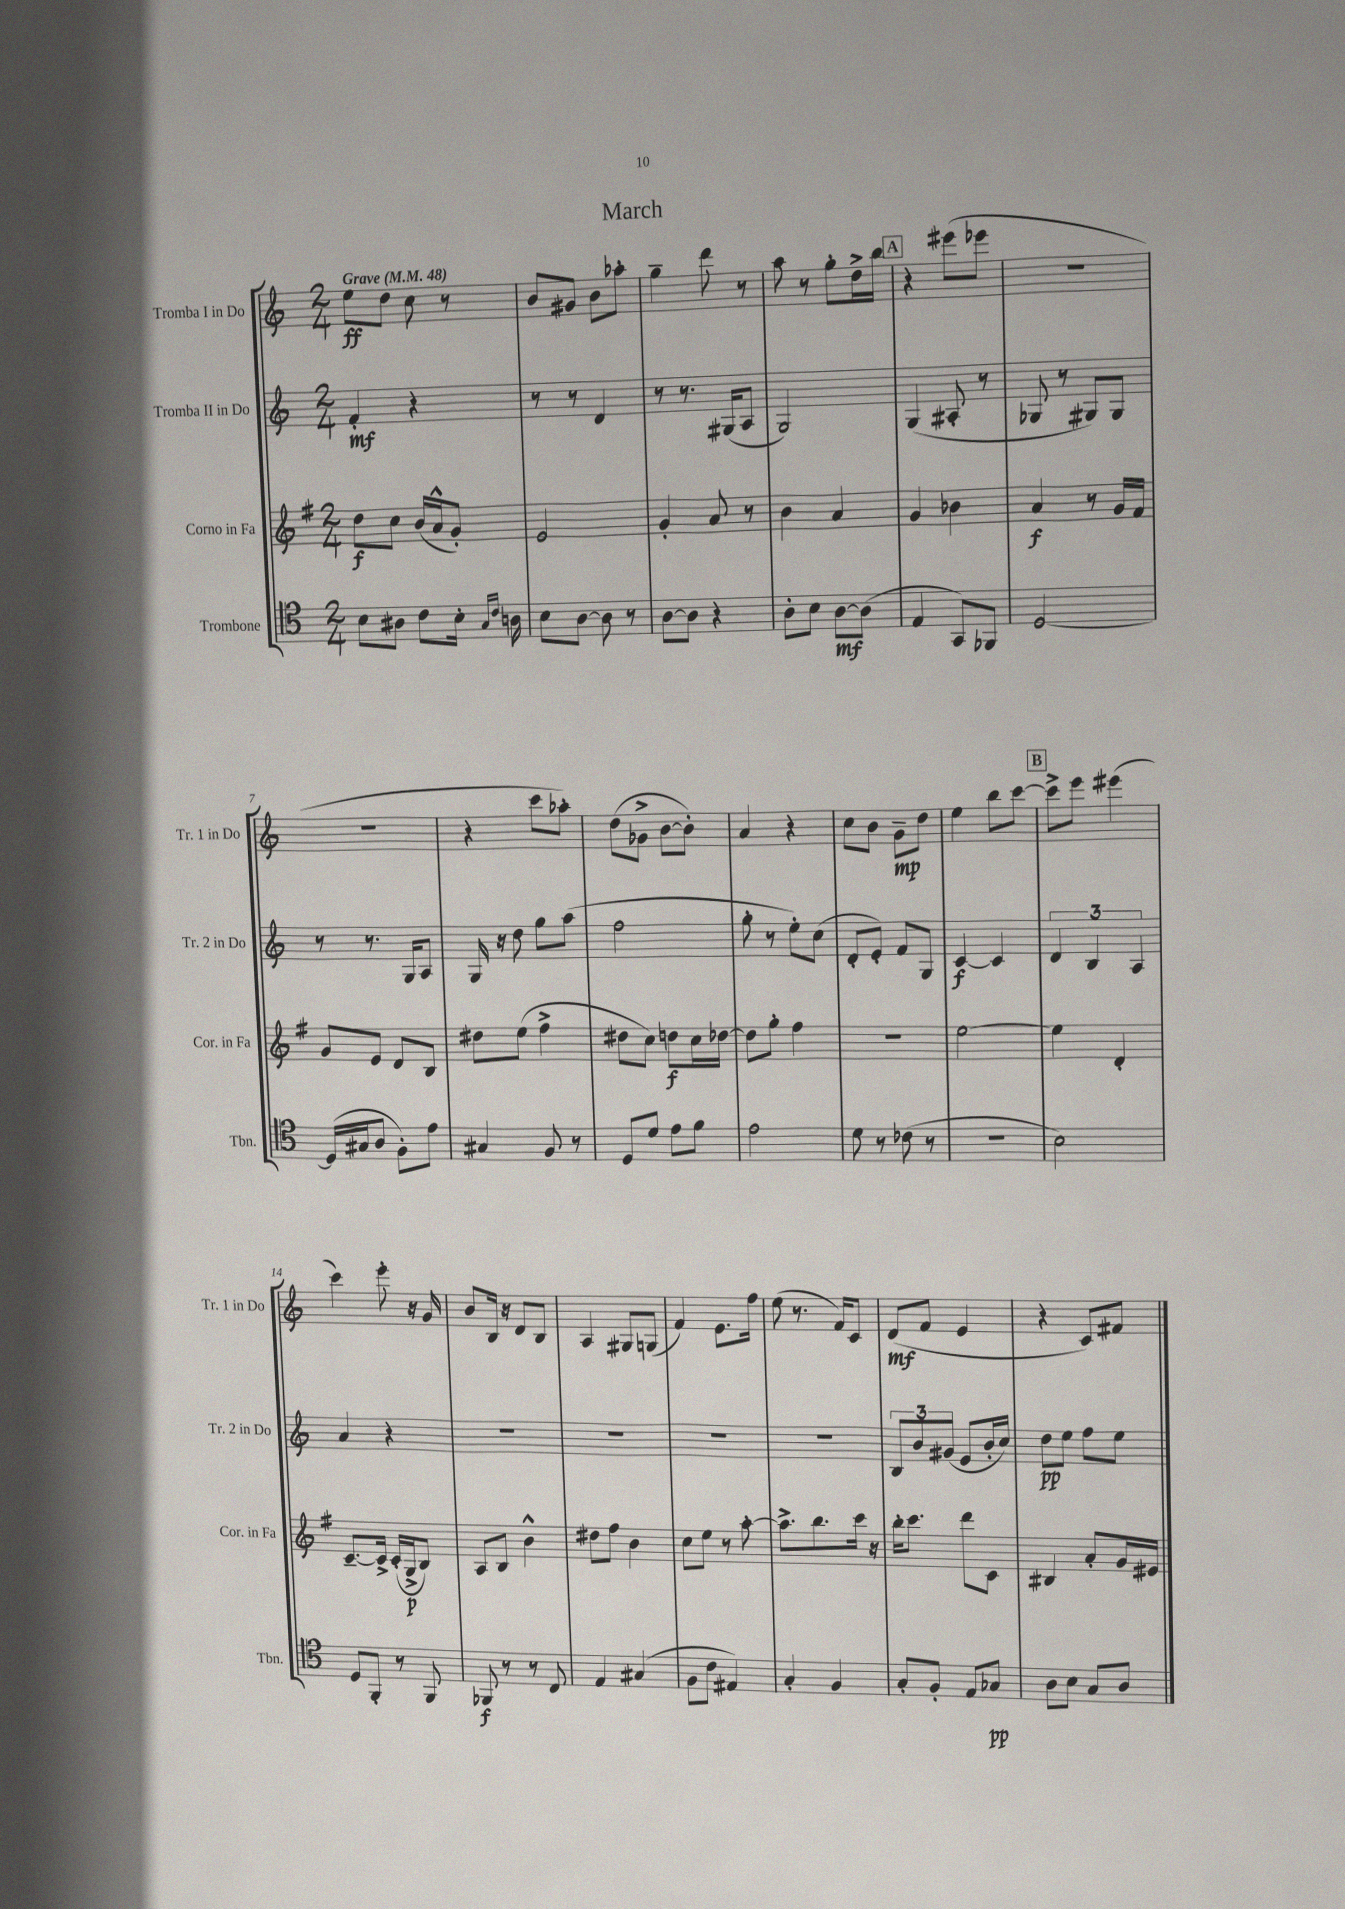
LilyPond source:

\header { title = "March" }
<<
\new StaffGroup <<
\new Staff = "s0" \with { instrumentName = "Tromba I in Do" shortInstrumentName = "Tr. 1 in Do" } {
    \clef treble \key c \major \numericTimeSignature \time 2/4 \tempo "Grave" 4 = 48
    e''8\ff d''8 c''8 r8 |
    b'8 gis'8 b'8 aes''8-. |
    g''4-- d'''8 r8 |
    a''8 r8 g''8-. d''16-> b''16 |
    \mark \markup { \box "A" } r4 eis'''8( ees'''8 |
    r2 |
    r2 |
    r4 c'''8 aes''8-.) |
    d''8( ges'8-> b'8~ b'8-.) |
    a'4 r4 |
    c''8 b'8 g'8--\mp d''8 |
    e''4 b''8 c'''8~ |
    \mark \markup { \box "B" } c'''8-> e'''8 eis'''4( |
    c'''4) e'''8-. r16 g'16 |
    b'8 b16 r16 d'8 b8 |
    a4 gis8 g8( |
    f'4) e'8. f''16 |
    e''8( r8. f'16) c'8 |
    d'8\mf( f'8 e'4 |
    r4 c'8) fis'8 \bar "|." |
}
\new Staff = "s1" \with { instrumentName = "Tromba II in Do" shortInstrumentName = "Tr. 2 in Do" } {
    \clef treble \key c \major \numericTimeSignature \time 2/4
    f'4-.\mf r4 |
    r8 r8 d'4 |
    r8 r8. gis16( a8 |
    g2) |
    \mark \markup { \box "A" } g4( ais8-. r8 |
    ges8 r8 gis8) gis8 |
    r8 r8. g16 a8 |
    g16 r16 d''8 g''8 a''8( |
    f''2 |
    g''8-. r8 e''8-.) c''8( |
    d'8-. e'8-.) f'8 g8 |
    c'4~\f c'4 |
    \mark \markup { \box "B" } \tuplet 3/2 { d'4 b4 a4 } |
    a'4 r4 |
    R2 |
    R2 |
    R2 |
    R2 |
    \tuplet 3/2 { b8 b'8 gis'8( } e'8 b'16-. c''16) |
    d''8\pp e''8 f''8 e''8 \bar "|." |
}
\new Staff = "s2" \with { instrumentName = "Corno in Fa" shortInstrumentName = "Cor. in Fa" } {
    \clef treble \key g \major \numericTimeSignature \time 2/4
    d''8\f c''8 b'16( a'16-^ g'8-.) |
    e'2 |
    g'4-. a'8 r8 |
    b'4 a'4 |
    \mark \markup { \box "A" } g'4 bes'4 |
    a'4\f r8 g'16 fis'16 |
    g'8 e'8 d'8 b8 |
    dis''8 e''8( fis''4-> |
    dis''8 c''8) d''8\f c''16 des''16~ |
    des''8 g''8-. fis''4 |
    r2 |
    e''2~ |
    \mark \markup { \box "B" } e''4 d'4-. |
    c'8.~-- c'16-> c'16-.( g16->\p b8) |
    a8 b8 b'4-^ |
    dis''8 fis''8 b'4 |
    c''8 e''8 r8 a''8~-. |
    a''8.-> b''8. c'''16 r16 |
    b''16-. c'''8. d'''8 c'8 |
    bis4 a'8-. g'16 eis'16 \bar "|." |
}
\new Staff = "s3" \with { instrumentName = "Trombone" shortInstrumentName = "Tbn." } {
    \clef tenor \key c \major \numericTimeSignature \time 2/4
    b8 ais8 c'8 b16-. \grace { g16 c'16 } a16 |
    b8 a8~ a8 r8 |
    a8~ a8 r4 |
    a8-. b8 a8~\mf a8( |
    \mark \markup { \box "A" } e4 g,8) fes,8 |
    d2~ |
    d16( gis16 a8 f8-.) e'8 |
    gis4 f8 r8 |
    d8 d'8 e'8 f'8 |
    e'2 |
    d'8 r8 ces'8( r8 |
    r2 |
    \mark \markup { \box "B" } b2) |
    d8 f,8-. r8 f,8 |
    fes,8\f r8 r8 c8 |
    e4 gis4( |
    f8 c'8 eis4) |
    g4-. f4 |
    g8-. f8-. e8 ges8\pp |
    a8 b8 g8 a8 \bar "|." |
}
>>
>>
